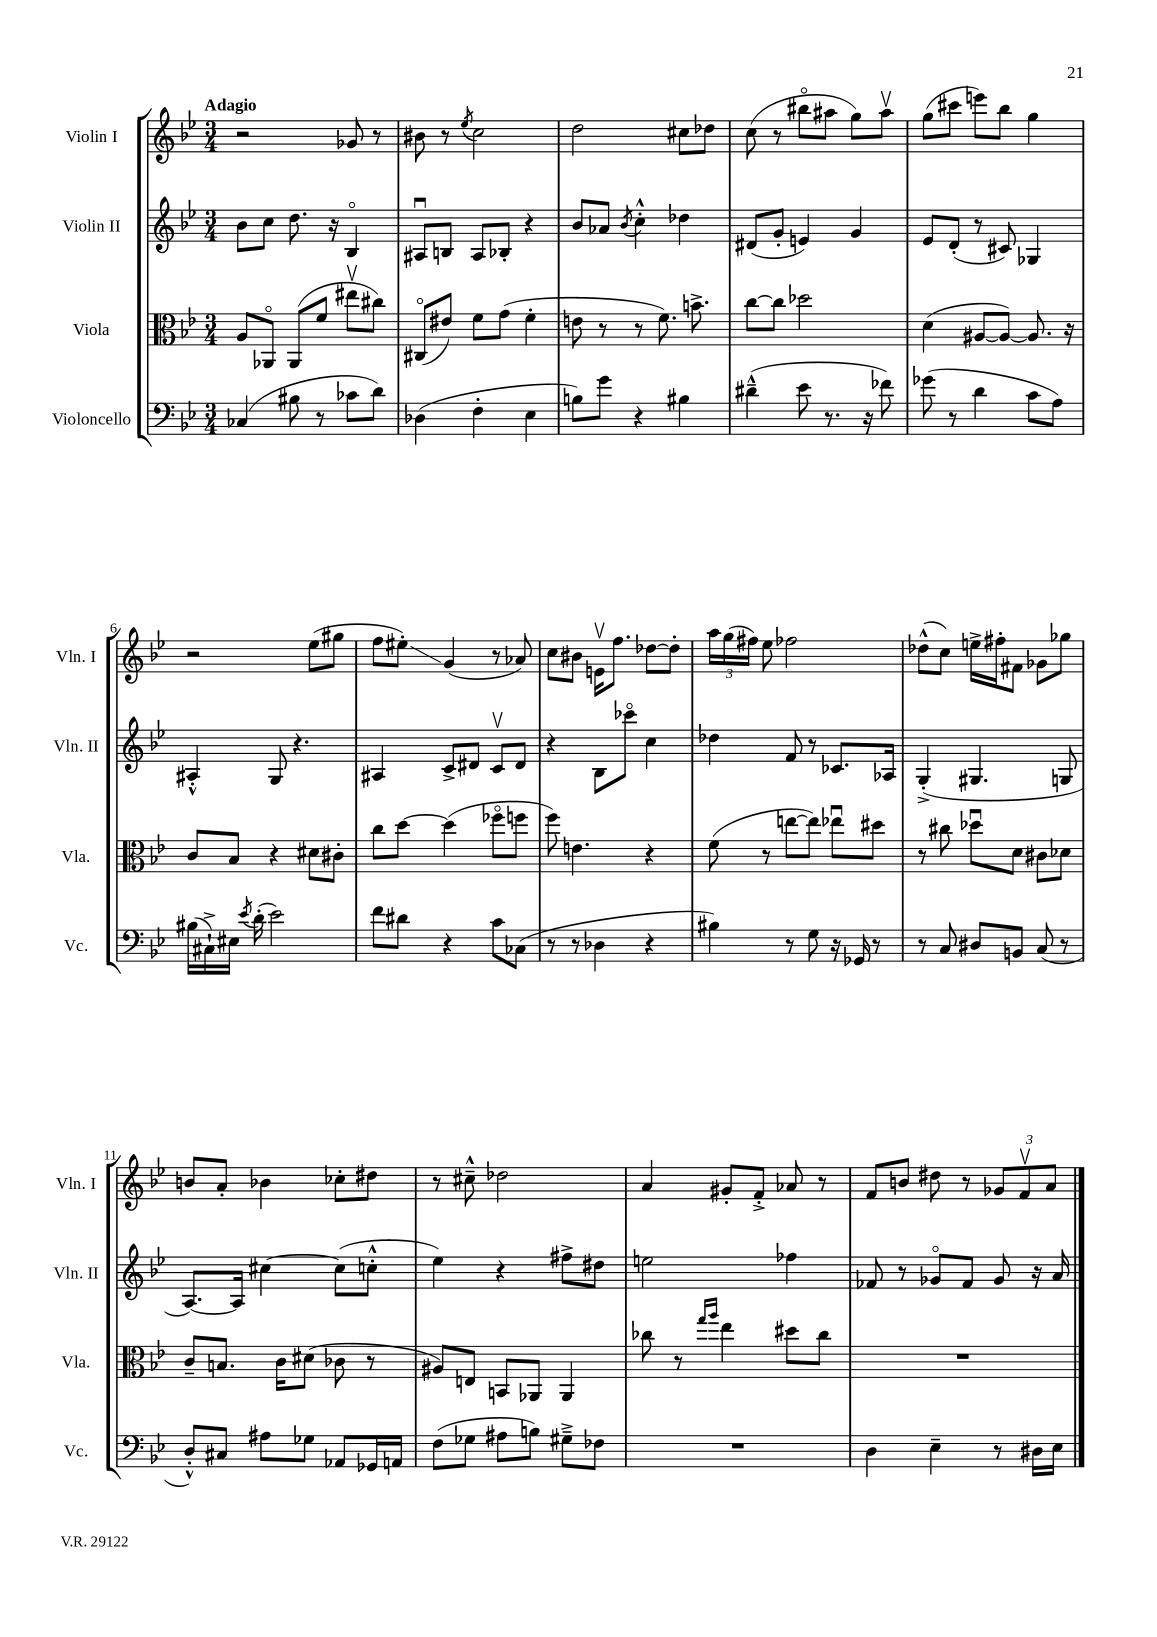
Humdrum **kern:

**kern	**kern	**kern	**kern
*staff4	*staff3	*staff2	*staff1
*clefF4	*clefC3	*clefG2	*clefG2
*k[b-e-]	*k[b-e-]	*k[b-e-]	*k[b-e-]
*M3/4	*M3/4	*M3/4	*M3/4
(4C-/	8A/L	8b-\L	2r
.	8AA-o/J	8cc\J	.
8B#\	(8AA-/L	8.dd\	.
8r	8f/J	.	.
.	.	16r	.
8c-\L	8ee#v\L	4B-o/	8g-/
8d\J)	8cc#\J)	.	8r
=	=	=	=
(4D-\	(8C#o/L	8A#u/L	8b#\
.	8e#/J)	8B/J	8r
.	.	.	8qee-/
4F'\	8f\L	8A#/L	2cc\
.	(8g\J	8B-'/J	.
4E-\	4f'\	4r	.
=	=	=	=
8B\L)	8e\	8b-/L	2dd\
8g\J	8r	8a-/J	.
.	.	8qb-/	.
4r	8r	4cc'^^\	.
.	8.f\)	.	.
4B#\	.	4dd-\	8cc#\L
.	8.b^\	.	.
.	.	.	8dd-\J
=	=	=	=
(4d#~^^\	[8cc\L	(8d#/L	(8cc\
.	8cc\]J	8g'/J	8r
8e-\	2dd-\	4e/)	8bb#o\L
8.r	.	.	8aa#\J
.	.	4g/	8gg\L)
16r	.	.	.
8f-\)	.	.	8aa#v\J
=	=	=	=
(8g-\	(4d\	8e-/L	(8gg\L
8r	.	(8d'/J	8ccc#\J
4d\	[8A#/L	8r	8eee\L)
.	8A#/_J)	8c#/)	8bb-\J
8c\L	8.A#/]	4G-/	4gg\
8A\J)	.	.	.
.	16r	.	.
=	=	=	=
(16B#\LL	8c/L	4A#'^^/	2r
16C#`^\)	.	.	.
16E#\JJ	8B-/J	.	.
8qe-/	.	.	.
(16d'\	.	.	.
2e-\)	4r	8G/	.
.	.	4.r	.
.	8d#\L	.	(8ee-\L
.	8c#'\J	.	8gg#\J
=	=	=	=
8f\L	8cc\L	4A#/	8ff\L
8d#\J	[8dd\J	.	8ee#'\J)
4r	(4dd\]	8c^/L	(4g/
.	.	8d#/J	.
8c\L	8ff-o\L	8cv/L	8r
(8C-\J	8ff\J	8d#/J	8a-/)
=	=	=	=
8r	8ff\)	4r	8cc\L
8r	4.e\	.	8b#\J
4D-\	.	8B-\L	16ev\LK
.	.	.	8.ff\J
.	.	8ccc-o\J	.
4r	4r	4cc\	[8dd-\L
.	.	.	8dd-'\]J
=	=	=	=
4B#\)	(8f\	4dd-\	24aa\LL
.	.	.	(24gg\
.	.	.	24ff#\JJ)
.	8r	.	8ee-\
8r	[8ee\L	8f/	2ff-\
8G\	8ee\]J)	8r	.
16r	8ee-u\L	8.c-/L	.
16GG-/	.	.	.
8r	8dd#\J	.	.
.	.	16A-/Jk	.
=	=	=	=
8r	8r	(4G'^/	(8dd-^^\L
8C/	8cc#\	.	8cc\J)
8D#/L	8dd-u\L	4.G#/	16ee^\LL
.	.	.	16ff#'\J
8BB/J	8d\J	.	8f#\J
(8C/	8c#\L	.	8g-\L
8r	8d-\J	8G/	8gg-\J
=	=	=	=
8D'^^/L)	8c~/L	[8.A/L)	8b/L
8C#/J	8.B/J	.	8a'/J
.	.	16A/]Jk	.
8A#\L	.	[4cc#\	4b-\
.	16c\LK	.	.
8G-\J	(8d#\J	.	.
8AA-/L	8c-\	(8cc#\]L	8cc-'\L
16GG-/L	8r	8cc'^^\J	8dd#\J
16AA/JJ	.	.	.
=	=	=	=
(8F\L	8A#/L)	4ee-\)	8r
8G-\J	8E/J	.	8cc#~^^\
8A#\L	8BB/L	4r	2dd-\
8B\J)	8AA-/J	.	.
8G#~^\L	4AA-/	8ff#^\L	.
8F-\J	.	8dd#\J	.
=	=	=	=
2.r	8cc-\	2ee\	4a/
.	8r	.	.
.	16qqgg/LL	.	.
.	16qqaa/JJ	.	.
.	4ee-\	.	8g#'/L
.	.	.	8f'^/J
.	8dd#\L	4ff-\	8a-/
.	8cc-\J	.	8r
=	=	=	=
4D\	2.r	8f-/	8f/L
.	.	8r	8b/J
4E-~\	.	8g-o/L	8dd#\
.	.	8f-/J	8r
8r	.	8g-/	12g-/L
.	.	.	12fv/
16D#\LL	.	16r	.
.	.	.	12a/J
16E-\JJ	.	16a/	.
==	==	==	==
*-	*-	*-	*-
